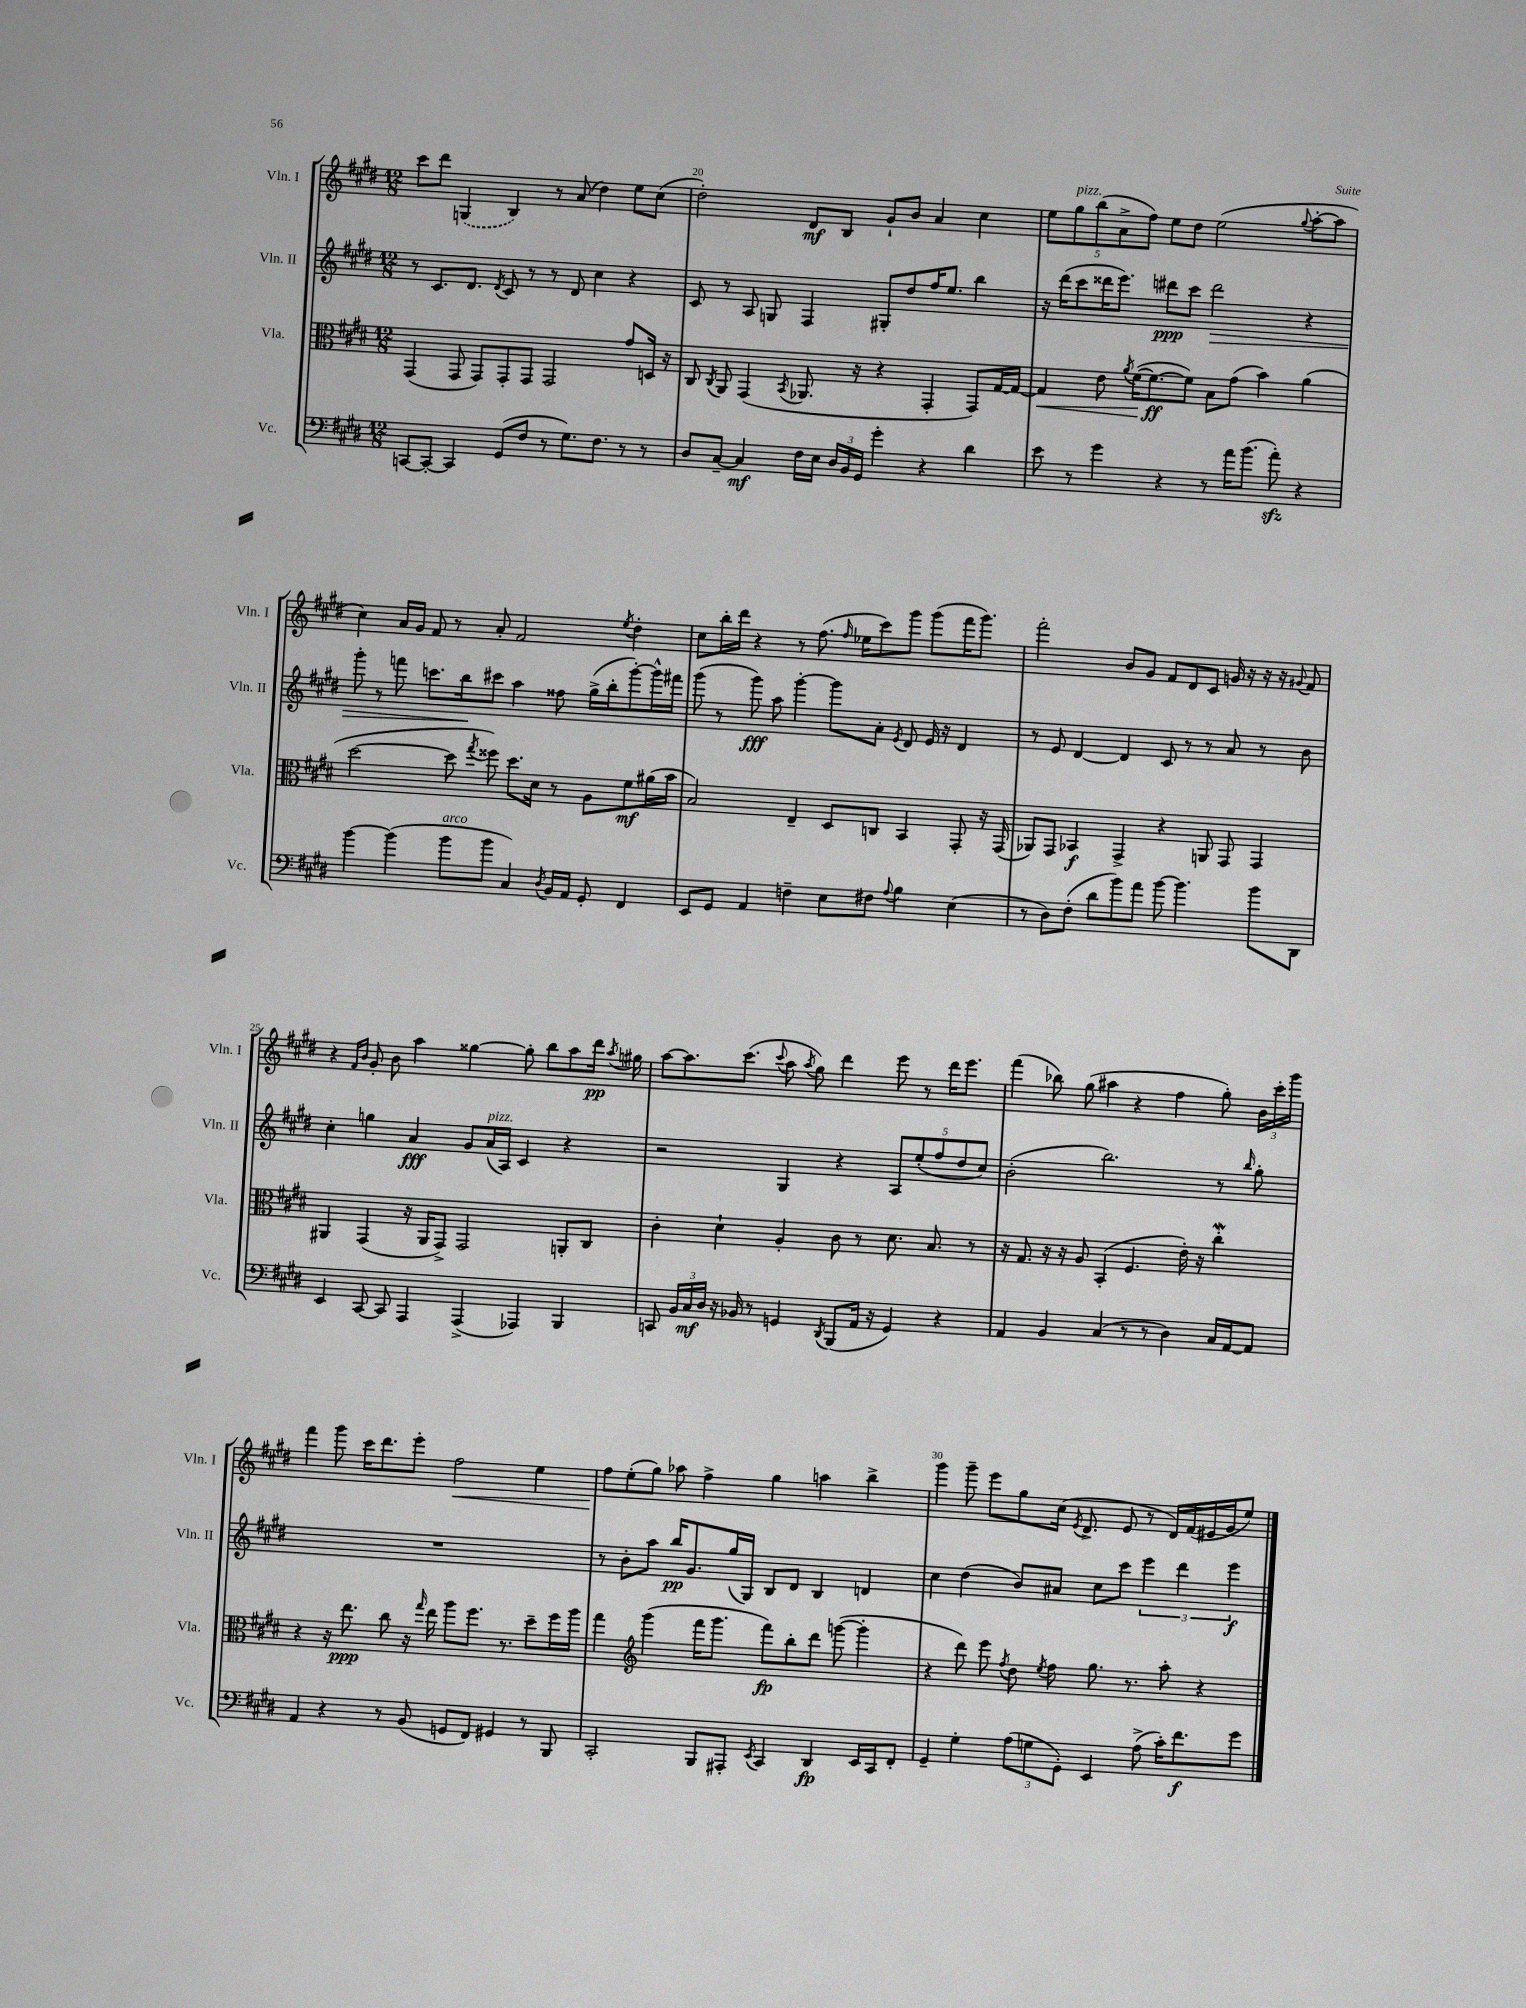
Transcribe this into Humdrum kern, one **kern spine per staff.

**kern	**kern	**kern	**kern
*staff4	*staff3	*staff2	*staff1
*clefF4	*clefC3	*clefG2	*clefG2
*k[f#c#g#d#]	*k[f#c#g#d#]	*k[f#c#g#d#]	*k[f#c#g#d#]
*M12/8	*M12/8	*M12/8	*M12/8
[8CC	(4GG#	8r	8ccc#
8CC'_	.	8.c#	8ddd#
4CC]	8GG#	.	(4G
.	.	8.d#	.
.	8GG#)	.	.
.	.	8qd#	.
(8GG#	8GG#'	8c#	4B)
8F#	8GG#	8r	.
8r	2GG#	8r	8r
8.G#)	.	8d#	(8a
.	.	4cc#	4dd#)
8.F#	.	.	.
8r	8g#	4r	8ee
8r	16D	.	(8cc#
.	16r	.	.
=	=	=	=
8D#	8C#	8c#	2dd#')
.	8qC#	.	.
[8C#~	8AA	8r	.
4C#]	(4GG#	8A	.
.	.	8G	.
.	8qBB	.	.
16F#	8.AA-	4F#	8d#
16E	.	.	.
24D#	.	.	8B
24BB	.	.	.
.	16r	.	.
24GG#	.	.	.
4g#'	4r	8G#'	8g#`
.	.	8dd#	8b
4r	4GG#'	16ff#	4a
.	.	8.ee	.
4d#	8GG#)	4bb	4cc#
.	[16G#	.	.
.	16G#_	.	.
=	=	=	=
8e	4G#]	16r	10ee
.	.	(16ddd#	.
.	.	.	10gg#
8r	.	8ccc#	.
.	.	.	(10bb
4g#	8e	16ddd##	.
.	.	.	10a^
.	.	8.eee)	.
.	8qa	.	.
.	([16f#	.	.
.	.	.	10ff#)
.	8.f#_	.	.
4r	.	8ddd#	8ee
.	8f#])	8ccc#	8dd#
8r	8B	2ddd#	(2ee
16a	(8g#	.	.
(8.b	.	.	.
.	4b)	.	.
8a')	.	.	.
.	.	.	8qqgg#
4r	(4a	4r	[8aa'
.	.	.	8aa]
=	=	=	=
[4b	[2dd#	8ggg#'	4cc#)
.	.	8r	.
(4b]	.	8fff	16a
.	.	.	16g#
.	.	8.ccc	8f#
8b	8dd#]	.	8r
.	.	16bb	.
.	8qgg#	.	.
8b	8ff##)	8ccc#	8a'
4C#)	8.dd#	4aa	2f#
.	16d#	.	.
8qD#	.	.	.
16BB	8r	8ff##	.
16AA	.	.	.
8GG#'	8A	(16gg#^	.
.	.	16bb'	.
.	.	.	8qee
4FF#	8f#	[8ggg#')	4dd#'
.	(16a#	16ggg#^^]	.
.	16b	16fff#	.
=	=	=	=
8EE	2B)	(8ggg#	8cc#
8GG#	.	8r	16bb'
.	.	.	16ddd#
4AA	.	8ggg#)	4r
.	.	8aa	.
4F~	4E~	[4ggg#'	8r
.	.	.	(8.ff#
8E	8D#	8ggg#]	.
.	.	.	16qqff#
.	.	.	16ee-
8F#	8C	8a'	8ccc#)
8qqA	.	8qe	.
4B	4BB	8d#	8ggg#
.	.	16e	(8ggg#
.	.	16r	.
(4E	8GG#'	4d#	16fff#
.	.	.	8.ggg#)
.	16r	.	.
.	(16GG#	.	.
=	=	=	=
8r	8AA-)	8r	2fff#'
8D#)	8GG#	8e	.
(8F#'	4BB-	[4d#	.
8d#	.	.	.
8b)	4GG#^	4d#]	8b
8a	.	.	8g#
[8b	4r	8c#	8f#
4.b]	.	8r	8d#
.	8AA	8r	8c#
.	8GG#	8a	16g
.	.	.	16r
8b	4GG#	8r	16r
.	.	.	16r
.	.	.	8qqg#
8DD#	.	8b	8f#
=	=	=	=
4EE	4AA#	4cc#'	4r
.	.	.	16qqf#
.	.	.	16qqb
[8CC#	(4GG#	4gg	8g#'
8CC#]	.	.	8b
4AAA	16r	4a	4aa
.	16AA#	.	.
.	8GG#^)	.	.
(4AAA^	2GG#	8g#	[4gg##
.	.	(16a	.
.	.	16A)	.
4AAA-)	.	4c#	8gg##']
.	.	.	8bb
4BBB	8AA'	4r	8aa
.	8C#	.	16ddd#
.	.	.	8qaa
.	.	.	16gg#
=	=	=	=
8CC	4c#'	2r	[8aa
24BB	.	.	8.aa]
24C#	.	.	.
24D#	.	.	.
16r	4d#`	.	.
16BB-	.	.	(8.ccc#
8r	.	.	.
.	.	.	8qqccc#
4GG	4A'	4G#	8aa
.	.	.	8qaa
.	.	.	8gg#)
8qDD#	.	.	.
(8BBB	8c#	4r	4ddd#
16AA	8r	.	.
16r	.	.	.
4GG)	8.d#	10A	8eee
.	.	(10ee'	.
.	.	.	8r
.	8.B	.	.
.	.	10ff#	.
4r	.	.	16ddd#
.	.	10dd#	.
.	.	.	8.eee
.	8r	.	.
.	.	10cc#)	.
=	=	=	=
4AA	16r	(2b'	(4fff#
.	8.G#	.	.
4BB	16r	.	8bb-)
.	16r	.	.
.	8A	.	(8gg#
(4C#	(4BB'	2.bb)	4aa#
8r	4.F#	.	4r
8r	.	.	.
4D#)	.	.	4ff#
.	16e')	.	.
.	16r	.	.
16C#	4cc#'	8r	8gg#')
[16AA	.	.	.
.	.	16qqbb	.
8AA]	.	8gg#'	24b
.	.	.	24ccc#'
.	.	.	24ggg#
=	=	=	=
4AA	4r	1.r	4fff#
4r	16r	.	8ggg#
.	8.ee	.	.
.	.	.	16ccc#
.	.	.	8.ddd#
8r	8cc#	.	.
(8BB	16r	.	8eee'
.	16qqgg#	.	.
.	16ee	.	.
8GG	8aa	.	2ff#
8FF#)	8.ff#	.	.
4GG#	.	.	.
.	8.r	.	.
8r	8dd#~	.	4ee
8BBB	16ff#	.	.
.	16aa	.	.
=	=	=	=
2CC#'	4gg#	8r	8ff#
.	.	8b'	(8ee'
*	*clefG2	*	*
.	(4ggg#	8aa	8gg#)
.	.	16bb	8aa-
.	.	8.g#	.
8BBB	16fff#	.	4ff#^
.	8.ggg#	.	.
8AAA#'	.	(16gg#	.
.	.	16G#)	.
8qEE	.	.	.
4CC#	8fff#)	8B	4gg#
.	8bb'	8d#	.
4DD#	8ddd#	4B	4aa
.	([8ggg	.	.
16EE	4ggg']	4d	4bb^
16CC#	.	.	.
8FF#'	.	.	.
=	=	=	=
4GG#~	4r	4cc#	4ggg#
4G#'	8ddd#)	(4dd#	8ggg#~
.	8eee	.	8eee
.	8qff#	.	.
(12A	8dd#	8b)	8gg#
12G	.	.	.
.	8qee	.	.
.	8ff#	8a#	(16cc#
12GG#')	.	.	.
.	.	.	8qe
.	.	.	8.d#^
4EE	8.gg#	8cc#	.
.	.	8ccc#	8e
.	8.r	.	.
(8A^	.	6eee	8r
16c#')	8aa'	.	16d#)
.	.	6ddd#	.
8.f#	.	.	(16f#
.	4r	.	16e#
.	.	.	16g#
.	.	6eee	.
8g#	.	.	8ee)
==	==	==	==
*-	*-	*-	*-
